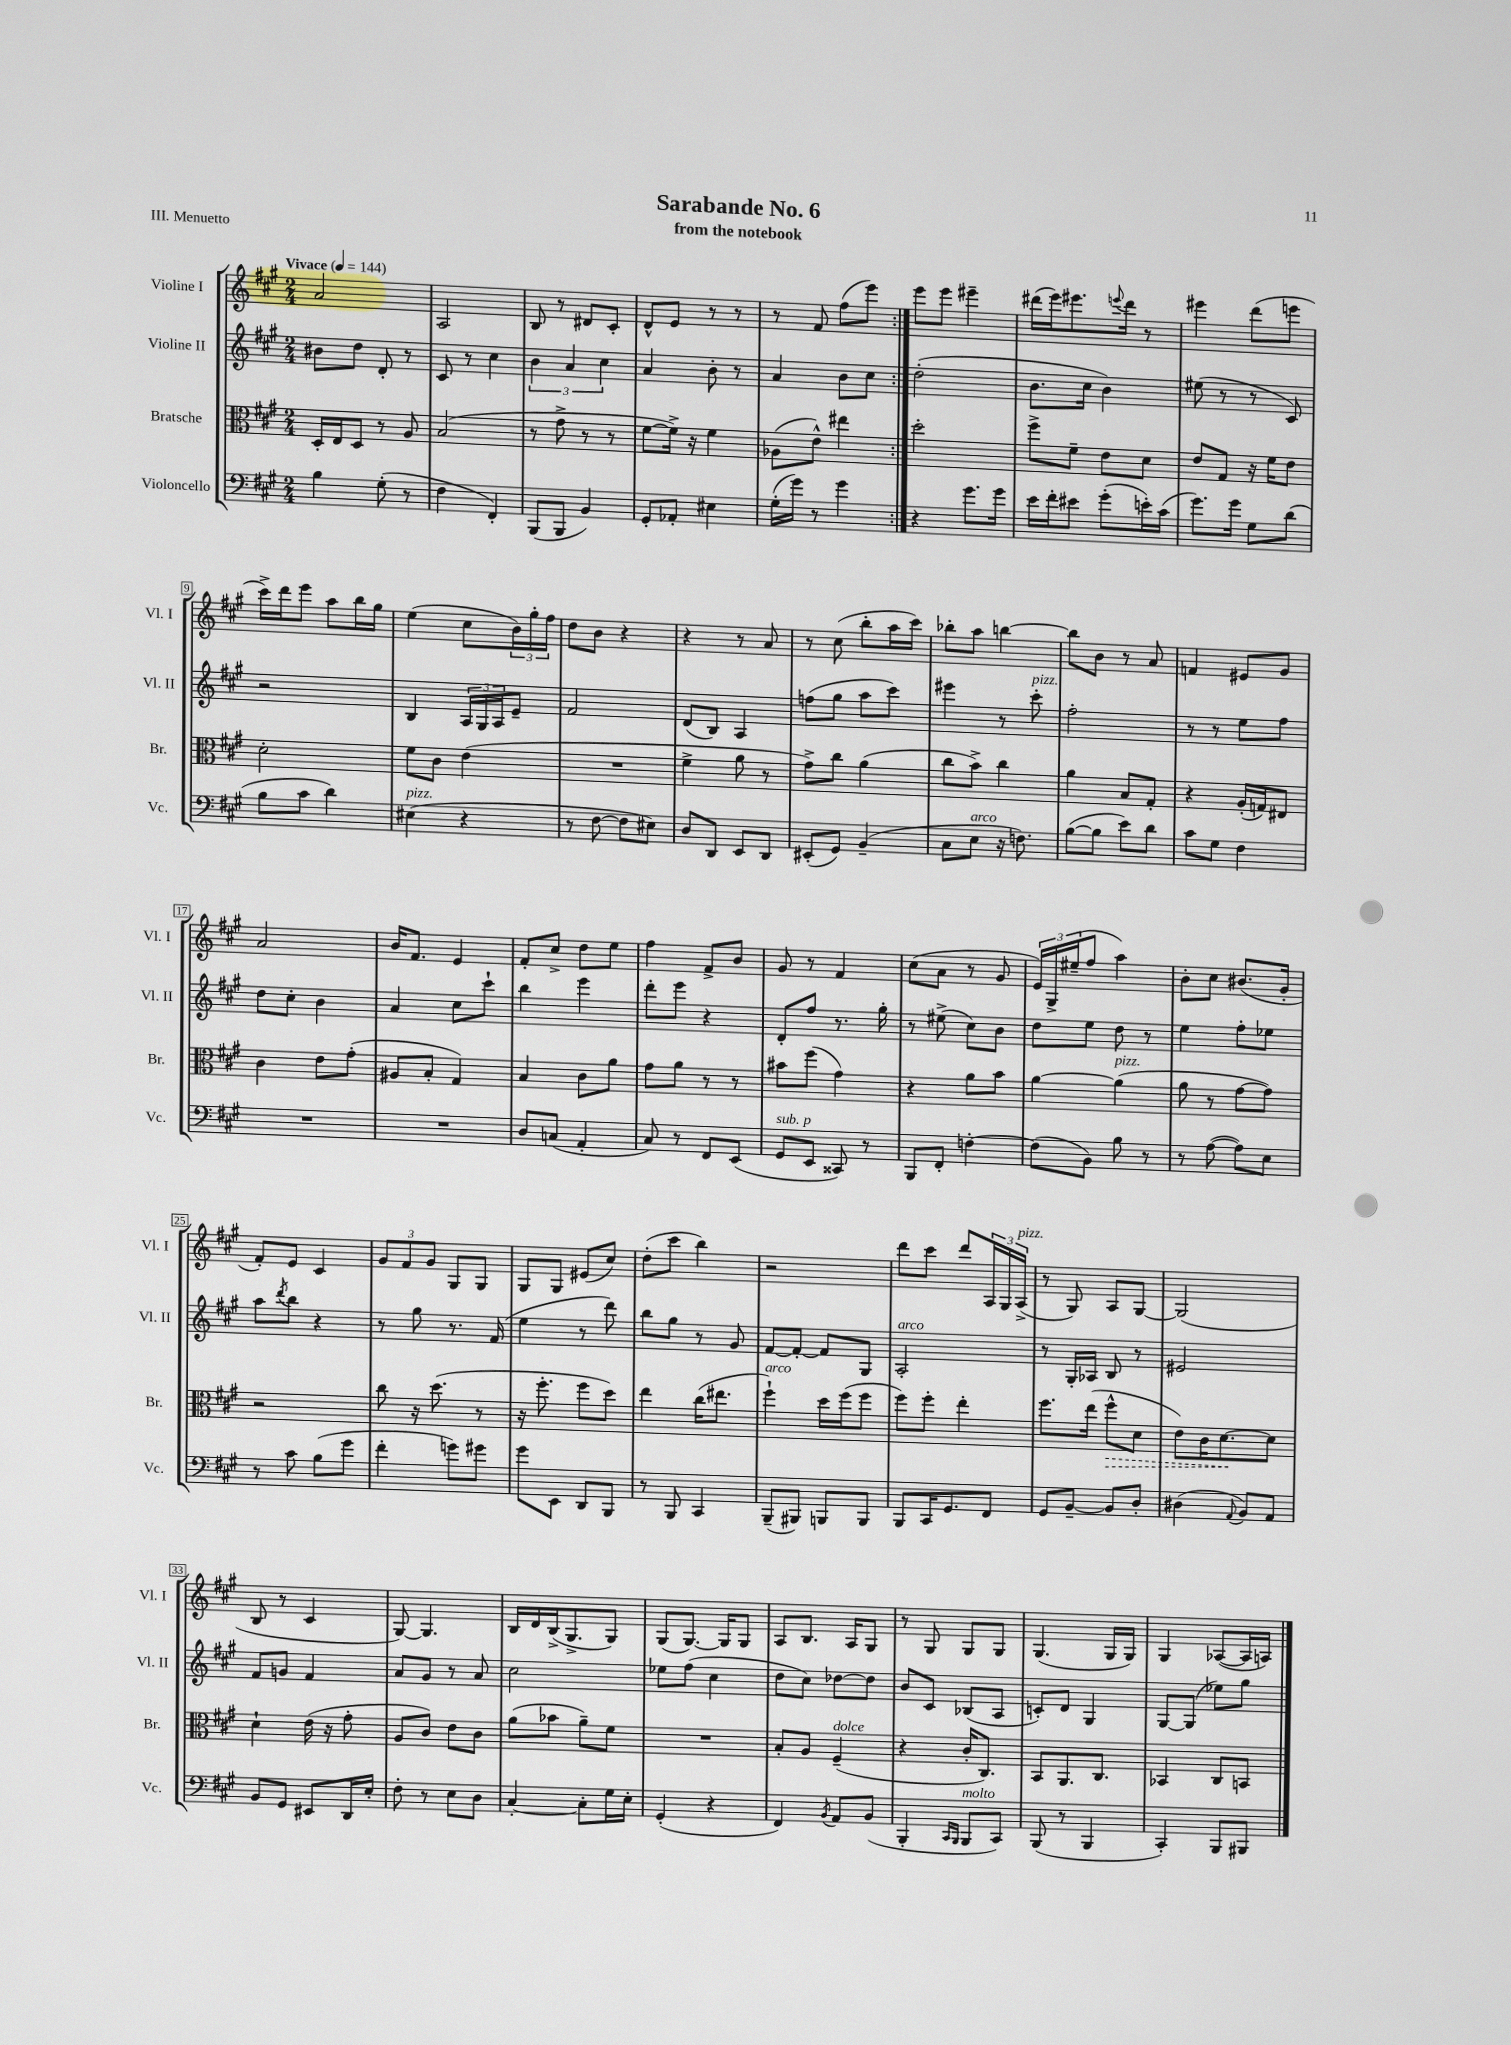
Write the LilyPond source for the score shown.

\header { title = "Sarabande No. 6" subtitle = "from the notebook" piece = "III. Menuetto" }
<<
\new StaffGroup <<
\new Staff = "s0" \with { instrumentName = "Violine I" shortInstrumentName = "Vl. I" } {
    \clef treble \key a \major \numericTimeSignature \time 2/4 \tempo "Vivace" 4 = 144
    \repeat volta 2 { a'2 |
    a2 |
    b8 r8 dis'8 cis'8-. |
    d'8-^ e'8 r8 r8 |
    r8 fis'8 fis''8( e'''8) | }
    e'''8 e'''8 eis'''4-- |
    dis'''16( e'''16) eis'''8. \appoggiatura { e'''8 } dis'''16 r8 |
    eis'''4 d'''8( e'''8 |
    cis'''16->) d'''16 e'''8 a''8 b''16 gis''16 |
    e''4( cis''8 \tuplet 3/2 { b'16) gis''16-. fis''16 } |
    d''8 b'8 r4 |
    r4 r8 a'8 |
    r8 cis''8( b''8-. a''16 cis'''16) |
    bes''8-. a''8 b''4~ |
    b''8 b'8 r8 a'8 |
    f'4 eis'8 gis'8 |
    a'2 |
    b'16 fis'8. e'4 |
    fis'8-. cis''8-> d''8 e''8 |
    fis''4 fis'8-> b'8 |
    gis'8 r8 fis'4 |
    cis''8( a'8 r8 gis'8 |
    \tuplet 3/2 { e'16) gis16-> eis''16--( } fis''8 a''4) |
    b'8-. cis''8 bis'8.( gis'16-. |
    fis'8-.) e'8 cis'4 |
    \tuplet 3/2 { gis'8 fis'8 gis'8 } gis8 gis8 |
    gis8 gis8 eis'8( cis''8) |
    d''8-.( cis'''8 b''4) |
    r2 |
    d'''8 cis'''8 d'''8 \tuplet 3/2 { a16 gis16 a16->^\markup { \italic "pizz." }( } |
    r8 gis8) a8 gis8~ |
    gis2( |
    b8 r8 cis'4 |
    gis8~) gis4. |
    b16 d'16 b16->( gis8.-> gis8) |
    gis8( gis8.~) gis16 gis8 |
    a8 b8. a16 gis8 |
    r8 gis8 gis8 gis8 |
    gis4.( gis16 gis16) |
    gis4 aes8~( aes16 a16) \bar "|." |
}
\new Staff = "s1" \with { instrumentName = "Violine II" shortInstrumentName = "Vl. II" } {
    \clef treble \key a \major \numericTimeSignature \time 2/4
    \repeat volta 2 { bis'8 d''8 d'8-. r8 |
    cis'8 r8 cis''4 |
    \tuplet 3/2 { b'4 a'4 cis''4 } |
    a'4 b'8-. r8 |
    a'4 b'8 cis''8 | }
    d''2-.( |
    b'8. cis''16 b'4) |
    eis''8( r8 r8 cis'8) |
    r2 |
    b4 \tuplet 3/2 { a16 gis16 a16 } e'8-- |
    fis'2 |
    d'8( b8) a4 |
    f''8( gis''8 a''8 cis'''8) |
    eis'''4 r8 cis'''8-.^\markup { \italic "pizz." } |
    fis''2-. |
    r8 r8 e''8 fis''8 |
    d''8 cis''8-. b'4 |
    a'4 cis''8 cis'''8-! |
    b''4 e'''4 |
    d'''8-. e'''8 r4 |
    d'8-. fis''8 r8. gis''16-. |
    r8 eis''8->( cis''8) b'8 |
    d''8 e''8 d''8 r8 |
    e''4 fis''8-. ees''8 |
    a''8 \acciaccatura { d'''8 } b''8 r4 |
    r8 gis''8 r8. fis'16( |
    e''4 r8 d'''8) |
    b''8 gis''8 r8 gis'8 |
    fis'8~ fis'8~-. fis'8 gis8 |
    a2-.^\markup { \italic "arco" } |
    r8 gis16-. aes16 b8 r8 |
    eis'2 |
    fis'8 g'8 fis'4 |
    a'8 gis'8 r8 a'8 |
    cis''2 |
    ees''8 fis''8( cis''4 |
    d''8 cis''8) des''8~ des''8 |
    b'8 cis'8 bes8( a8 |
    c'8-.) d'8 gis4 |
    gis8~ gis8( ees''8) gis''8 \bar "|." |
}
\new Staff = "s2" \with { instrumentName = "Bratsche" shortInstrumentName = "Br." } {
    \clef alto \key a \major \numericTimeSignature \time 2/4
    \repeat volta 2 { d16-. e16 d8 r8 a8 |
    b2( |
    r8 gis'8-> r8 r8 |
    fis'8~ fis'16->) r16 fis'4 |
    aes8( e'8-^) eis''4 | }
    d''2-. |
    fis''8-> fis'8-- e'8 d'8 |
    e'8 gis8 r16 fis'16 e'8 |
    d'2-. |
    fis'8 cis'8 e'4( |
    R2 |
    fis'4-> a'8 r8 |
    gis'8->) cis''8 a'4( |
    cis''8 b'8->) cis''4 |
    a'4 b8 gis8-. |
    r4 a16-.( g16) eis8 |
    cis'4 e'8 gis'8-.( |
    ais8 b8-. gis4) |
    b4 cis'8 a'8 |
    gis'8 a'8 r8 r8 |
    bis'8 fis''8( gis'4) |
    r4 a'8 b'8 |
    a'4~ a'4^\markup { \italic "pizz." }( |
    a'8 r8 gis'8~ gis'8) |
    r2 |
    cis''8 r16 d''8.( r8 |
    r16 fis''8.-. fis''8 d''8) |
    e''4 cis''16( eis''8. |
    fis''4-!^\markup { \italic "arco" }) d''16 fis''16( fis''8 |
    fis''8) fis''8-. e''4-. |
    fis''8. e''16( \once \override Hairpin.style = #'dashed-line fis''8-^\> d'8 |
    e'8) cis'16 d'8.~\! d'8 |
    d'4-! e'16( r16 gis'8-. |
    a8 cis'8) e'8 cis'8 |
    a'8( bes'8 a'8--) fis'8 |
    R2 |
    b8-. a8 fis4--^\markup { \italic "dolce" }( |
    r4 cis'16-. cis8.) |
    b,8 a,8. cis8. |
    bes,4 cis8 b,8 \bar "|." |
}
\new Staff = "s3" \with { instrumentName = "Violoncello" shortInstrumentName = "Vc." } {
    \clef bass \key a \major \numericTimeSignature \time 2/4
    \repeat volta 2 { b4 gis8-.( r8 |
    fis4 fis,4-.) |
    b,,8( b,,8 b,4) |
    gis,8-. aes,8-. eis4 |
    gis16-.( gis'16) r8 gis'4 | }
    r4 gis'8. gis'16 |
    e'16 fis'16-. eis'8 gis'8-.( e'16-.) cis'16( |
    gis'8.) gis'16 gis8 d'8( |
    b8 cis'8 d'4) |
    eis4^\markup { \italic "pizz." }( r4 |
    r8 fis8~ fis8 eis8) |
    d8 d,8 e,8 d,8 |
    eis,8-.( gis,8) b,4--( |
    cis8 e8^\markup { \italic "arco" } r16 f8.) |
    b8~( b8 e'8) d'8 |
    cis'8 gis8 fis4 |
    R2 |
    R2 |
    d8 c8( a,4-. |
    cis8) r8 fis,8 e,8( |
    gis,8^\markup { \italic "sub. p" } e,8 cisis,8) r8 |
    b,,8 fis,8-. f4~-. |
    f8( b,8) b8 r8 |
    r8 a8~( a8) e8 |
    r8 cis'8 b8( gis'8 |
    fis'4-. g'8) gis'8 |
    gis'8 e,8 d,8 b,,8 |
    r8 b,,8 cis,4 |
    b,,8--( bis,,8) b,,8 b,,8 |
    b,,8 cis,16 gis,8. fis,8 |
    gis,8 b,8~-- b,8 d8-. |
    dis4( \appoggiatura { a,8 } b,8) a,8 |
    b,8 gis,8 eis,8 d,16 e16-. |
    fis8-. r8 e8 d8 |
    cis4~-. cis8-. gis16 e16-. |
    gis,4-.( r4 |
    fis,4) \acciaccatura { b,8 } a,8 b,8( |
    b,,4-. \grace { cis,16 b,,16 } b,,8^\markup { \italic "molto" } cis,8) |
    b,,8( r8 b,,4 |
    cis,4-.) b,,8 bis,,8 \bar "|." |
}
>>
>>
\layout { \context { \Score \override BarNumber.stencil = #(make-stencil-boxer 0.1 0.3 ly:text-interface::print) } }
